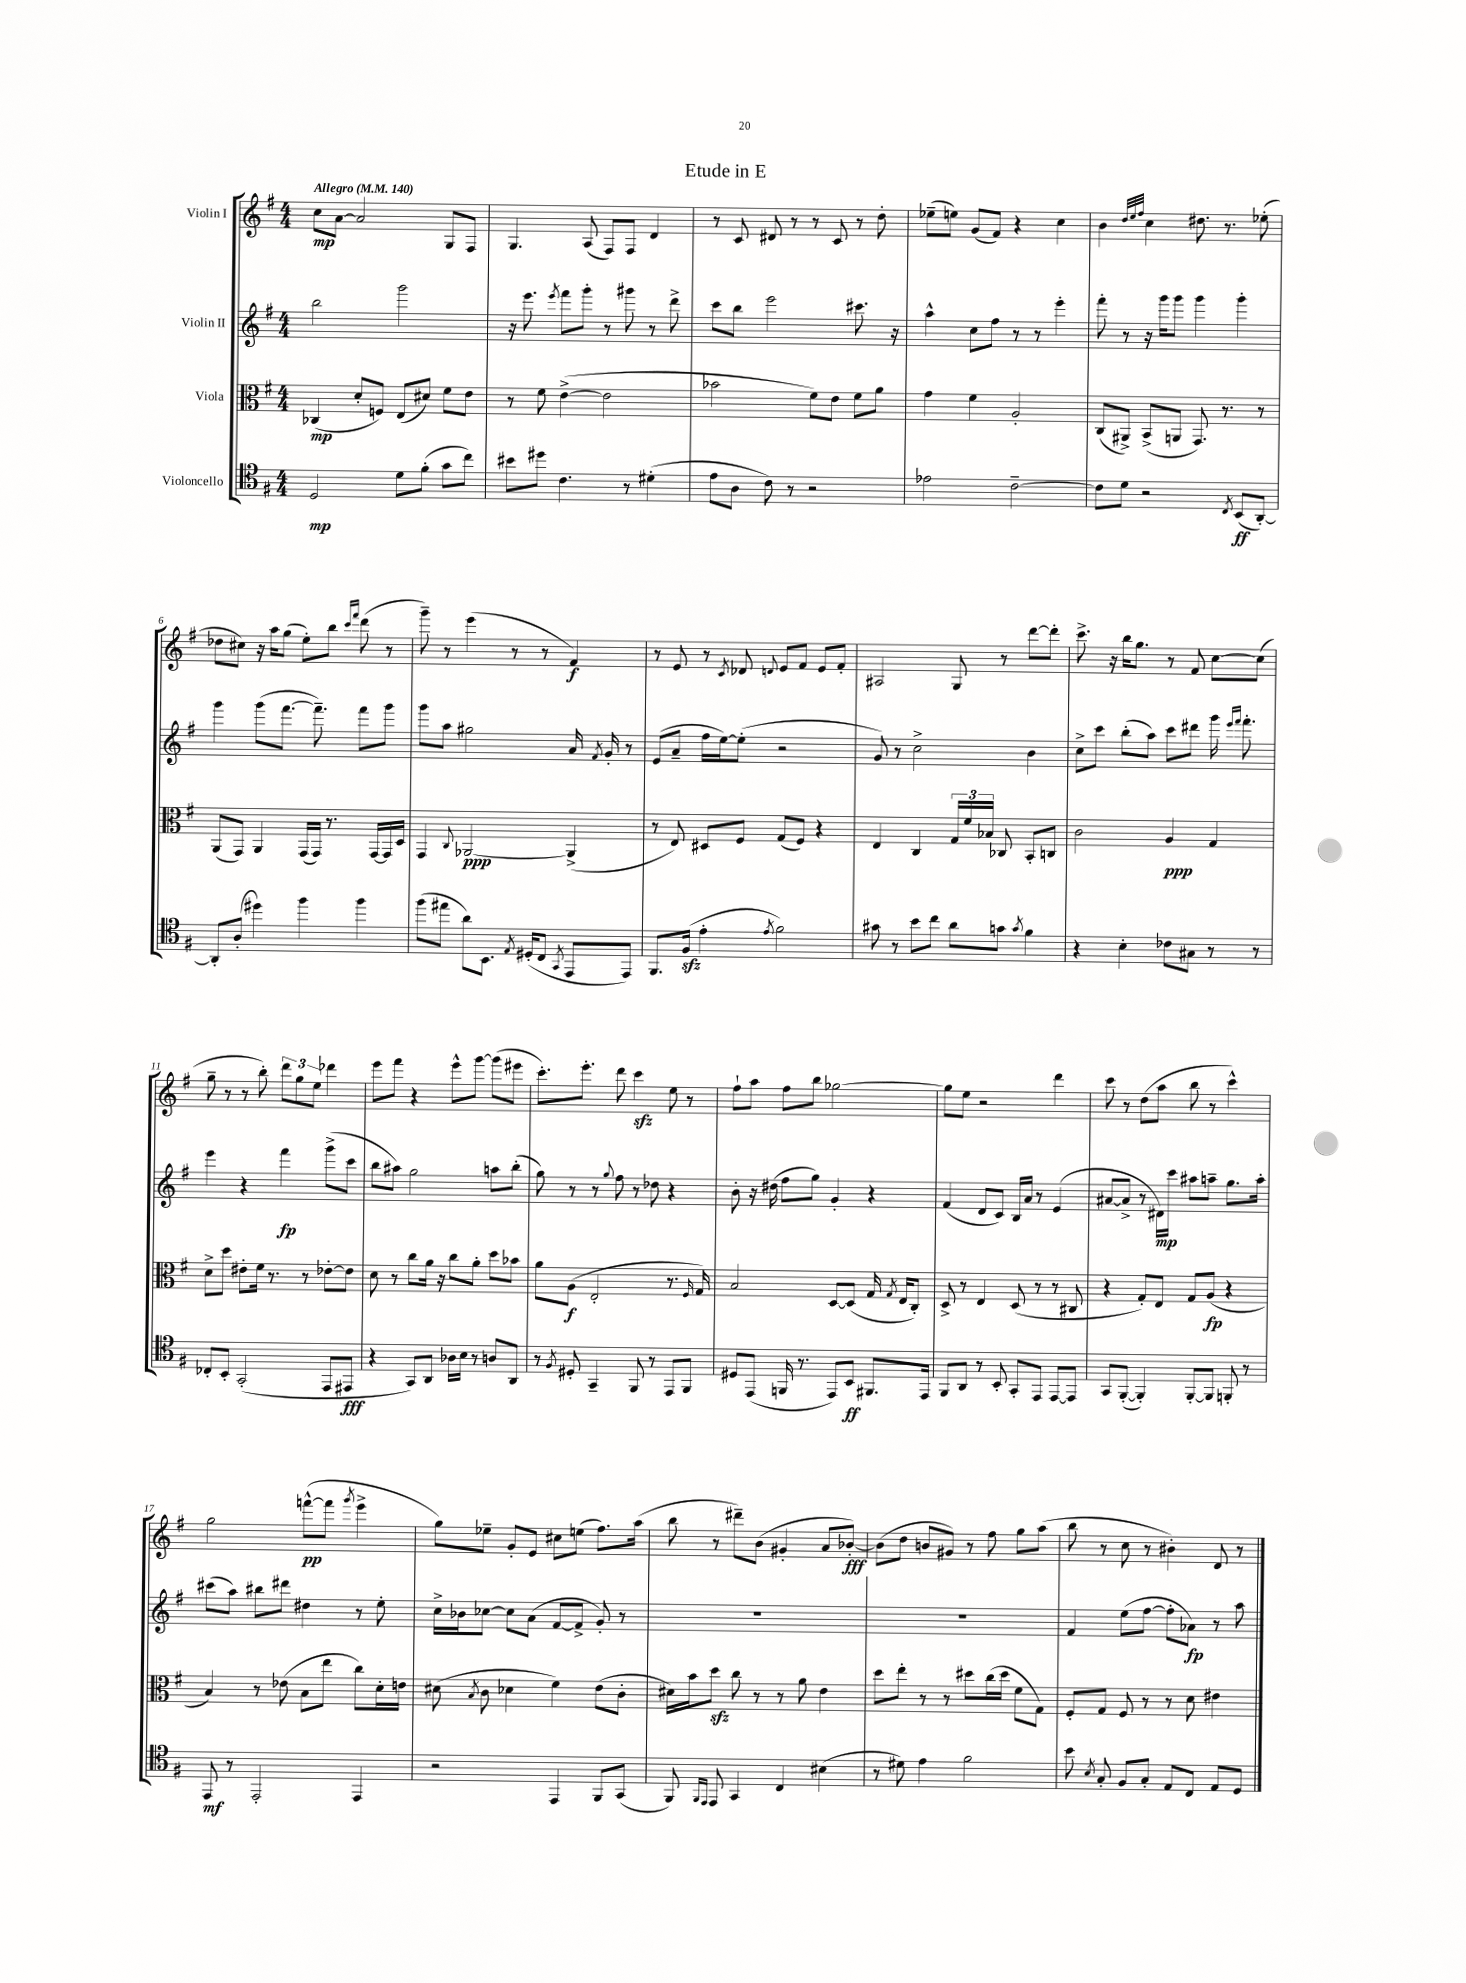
\header { title = "Etude in E" }
<<
\new StaffGroup <<
\new Staff = "s0" \with { instrumentName = "Violin I" } {
    \clef treble \key g \major \numericTimeSignature \time 4/4 \tempo "Allegro" 4 = 140
    \autoBeamOff c''8[\mp a'8]~ a'2 g8[ fis8] |
    g4. a8( fis8[) fis8] d'4 |
    r8 c'8 dis'8 r8 r8 c'8 r8 d''8-. |
    ees''8[--( e''8]) g'8[( fis'8]) r4 c''4 |
    b'4 \grace { d''32[ e''32 fis''32] } c''4 dis''8. r8. ees''8-.( |
    des''8[ cis''8]) r16 a''16[ g''8]( e''8[-.) b''8] \grace { c'''16[ fis'''16] } d'''8( r8 |
    g'''8--) r8 e'''4( r8 r8 fis'4\f) |
    r8 e'8 r8 \acciaccatura { c'8 } des'8 \appoggiatura { d'8 } e'8[ fis'8] e'8[ fis'8]-. |
    ais2 g8 r8 d'''8[~ d'''8]-. |
    c'''8.-> r16 b''16[ g''8.] r8 fis'8 c''8[~ c''8]( |
    g''8-- r8 r8 b''8-.) \tuplet 3/2 { d'''8[ g''8 e''8] } des'''4 |
    e'''8[ fis'''8] r4 e'''8[-^ g'''8]~ g'''8[( eis'''8] |
    c'''8.[-.) e'''8.]-. d'''8 c'''4\sfz e''8 r8 |
    fis''8[-! a''8] fis''8[ b''8] ges''2~ |
    ges''8[ e''8] r2 d'''4 |
    c'''8 r8 d''8[( a''8] b''8 r8 c'''4-^) |
    g''2 f'''8[~-^\pp( f'''8] \acciaccatura { g'''8 } e'''4-> |
    g''8[) ees''8]-- g'8[-. e'8] cis''8[ e''8]( fis''8.[) a''16]( |
    b''8 r8 dis'''8[--) b'8]( gis'4-. a'8[ bes'8]~-.\fff) |
    bes'8[( d''8] b'8[ gis'8]) r8 fis''8 g''8[ a''8]( |
    b''8 r8 c''8 r8 bis'4-.) d'8 r8 \bar "|." |
}
\new Staff = "s1" \with { instrumentName = "Violin II" } {
    \clef treble \key g \major \numericTimeSignature \time 4/4
    \autoBeamOff b''2 g'''2 |
    r16 e'''8. \acciaccatura { e'''8 } fis'''8[ g'''8]-. r8 gis'''8 r8 d'''8-> |
    c'''8[ b''8] e'''2 cis'''8. r16 |
    a''4-^ c''8[ fis''8] r8 r8 e'''4-. |
    fis'''8-. r8 r16 g'''16[ g'''8] g'''4 g'''4-. |
    g'''4 g'''8[( fis'''8.]~ fis'''8.--) fis'''8[ g'''8] |
    g'''8[ a''8] gis''2 a'16 \acciaccatura { fis'8 } g'16-. r8 |
    e'8[( a'8]-- fis''16[ e''16~) e''8]-.( r2 |
    g'8) r8 c''2-> b'4 |
    c''8[-> c'''8] b''8[-.( a''8]) c'''8[ dis'''8] g'''16 \grace { e'''16[ fis'''16] } fis'''8.-. |
    e'''4 r4 fis'''4\fp g'''8[->( c'''8] |
    b''8[ ais''8]) g''2 a''8[ b''8]-.( |
    g''8) r8 r8 \appoggiatura { g''8 } fis''8 r8 des''8 r4 |
    b'8-. r16 dis''16( fis''8[ g''8]) g'4-. r4 |
    fis'4( d'8[ c'8]) b16[ a'16] r8 e'4( |
    ais'8[~ ais'8]-> r8 dis'16[\mp) c'''16] ais''8[ a''8]-- g''8.[ a''16]-. |
    cis'''8[( a''8]) bis''8[ dis'''8] dis''4 r8 e''8-. |
    c''16[-> bes'16 ces''8]~ ces''8[ a'8]( fis'8[~ fis'8]-> g'8-.) r8 |
    R1 |
    R1 |
    fis'4 e''8[( fis''8]~ fis''8[-. aes'8]\fp) r8 a''8 \bar "|." |
}
\new Staff = "s2" \with { instrumentName = "Viola" } {
    \clef alto \key g \major \numericTimeSignature \time 4/4
    \autoBeamOff ces4\mp( d'8[-. f8]) e8[( dis'8]) fis'8[ e'8] |
    r8 fis'8 e'4~->( e'2 |
    bes'2 fis'8[) e'8] fis'8[ a'8] |
    g'4 fis'4 a2-. |
    c8[( ais,8]->) b,8[->( a,8] g,8.) r8. r8 |
    a,8[( g,8]) a,4 g,16[( g,16]) r8. g,16[~ g,16 d16] |
    g,4 \appoggiatura { c8 } aes,2~\ppp aes,4->( |
    r8 e8) dis8[ fis8] g8[( fis8]) r4 |
    e4 c4 \tuplet 3/2 { g16[ fis'16 bes16] } ces8 b,8[-. c8] |
    c'2 a4\ppp g4 |
    d'8[-> d''8] eis'8[-. fis'16] r8. r8 ees'8[~-. ees'8] |
    d'8 r8 c''8[ a'16] r16 c''8[ a'8]-. d''8[ bes'8] |
    a'8[ a8]\f( e2-. r8. \grace { fis16 } g16) |
    b2 d8[~ d8]( g16 \acciaccatura { g8 } e16[ c8]-.) |
    d8-> r8 e4 d8( r8 r8 cis8 |
    r4 g8[-.) e8] g8[ a8]\fp( r4 |
    b4) r8 ees'8( b8[ e''8] c''8[) d'16-. e'16] |
    dis'8( \acciaccatura { b8 } c'8 des'4 fis'4) e'8[( c'8]-. |
    dis'16[) b'16 d''8]\sfz c''8 r8 r8 a'8 e'4 |
    d''8[ e''8]-. r8 r8 dis''8[ c''16( dis''16] fis'8[ g8]) |
    fis8[-. g8] fis8 r8 r8 d'8 eis'4 \bar "|." |
}
\new Staff = "s3" \with { instrumentName = "Violoncello" } {
    \clef tenor \key g \major \numericTimeSignature \time 4/4
    \autoBeamOff d2\mp d'8[ fis'8]-.( g'8[ c''8]) |
    bis'8[ dis''8] c'4. r8 dis'4-.( |
    e'8[ a8] c'8) r8 r2 |
    ees'2 c'2~-- |
    c'8[ d'8] r2 \acciaccatura { c8 } b,8[\ff( a,8]~-.) |
    a,8[-. a8]-.( dis''4) fis''4 fis''4 |
    fis''8[( eis''8] a'8[) b,8.] \acciaccatura { e8 } dis16[-.( c8] \acciaccatura { g,8 } e,8[ e,8]) |
    fis,8.[ fis16]\sfz( e'4-. \acciaccatura { e'8 } fis'2) |
    gis'8 r8 b'8[ c''8] a'8[ g'8] \acciaccatura { g'8 } fis'4 |
    r4 b4-. ces'8[ gis8] r8 r8 |
    ces8[-. b,8]-. g,2-.( e,8[ eis,8]\fff |
    r4 g,8[) a,8] aes16[ b16] r8 a8[ a,8] |
    r8 \acciaccatura { fis8 } dis8-. g,4-- fis,8 r8 e,8[ fis,8] |
    dis8[ e,8]( f,16 r8. e,8[) b,8]\ff fis,8.[ e,16] |
    fis,8[ a,8] r8 b,8-. g,8[-. e,8] e,8[~ e,8] |
    g,8[ fis,8]~-.( fis,4-.) fis,8[~-. fis,8] f,8-. r8 |
    e,8\mf r8 e,2-. e,4 |
    r2 e,4 fis,8[ g,8]( |
    fis,8) \grace { fis,16[ e,16] } e,8 g,4 c4 bis4( |
    r8 dis'8) e'4 fis'2 |
    b'8 \acciaccatura { b8 } g8-. fis8[ g8]-. e8[ c8] e8[ d8] \bar "|." |
}
>>
>>
